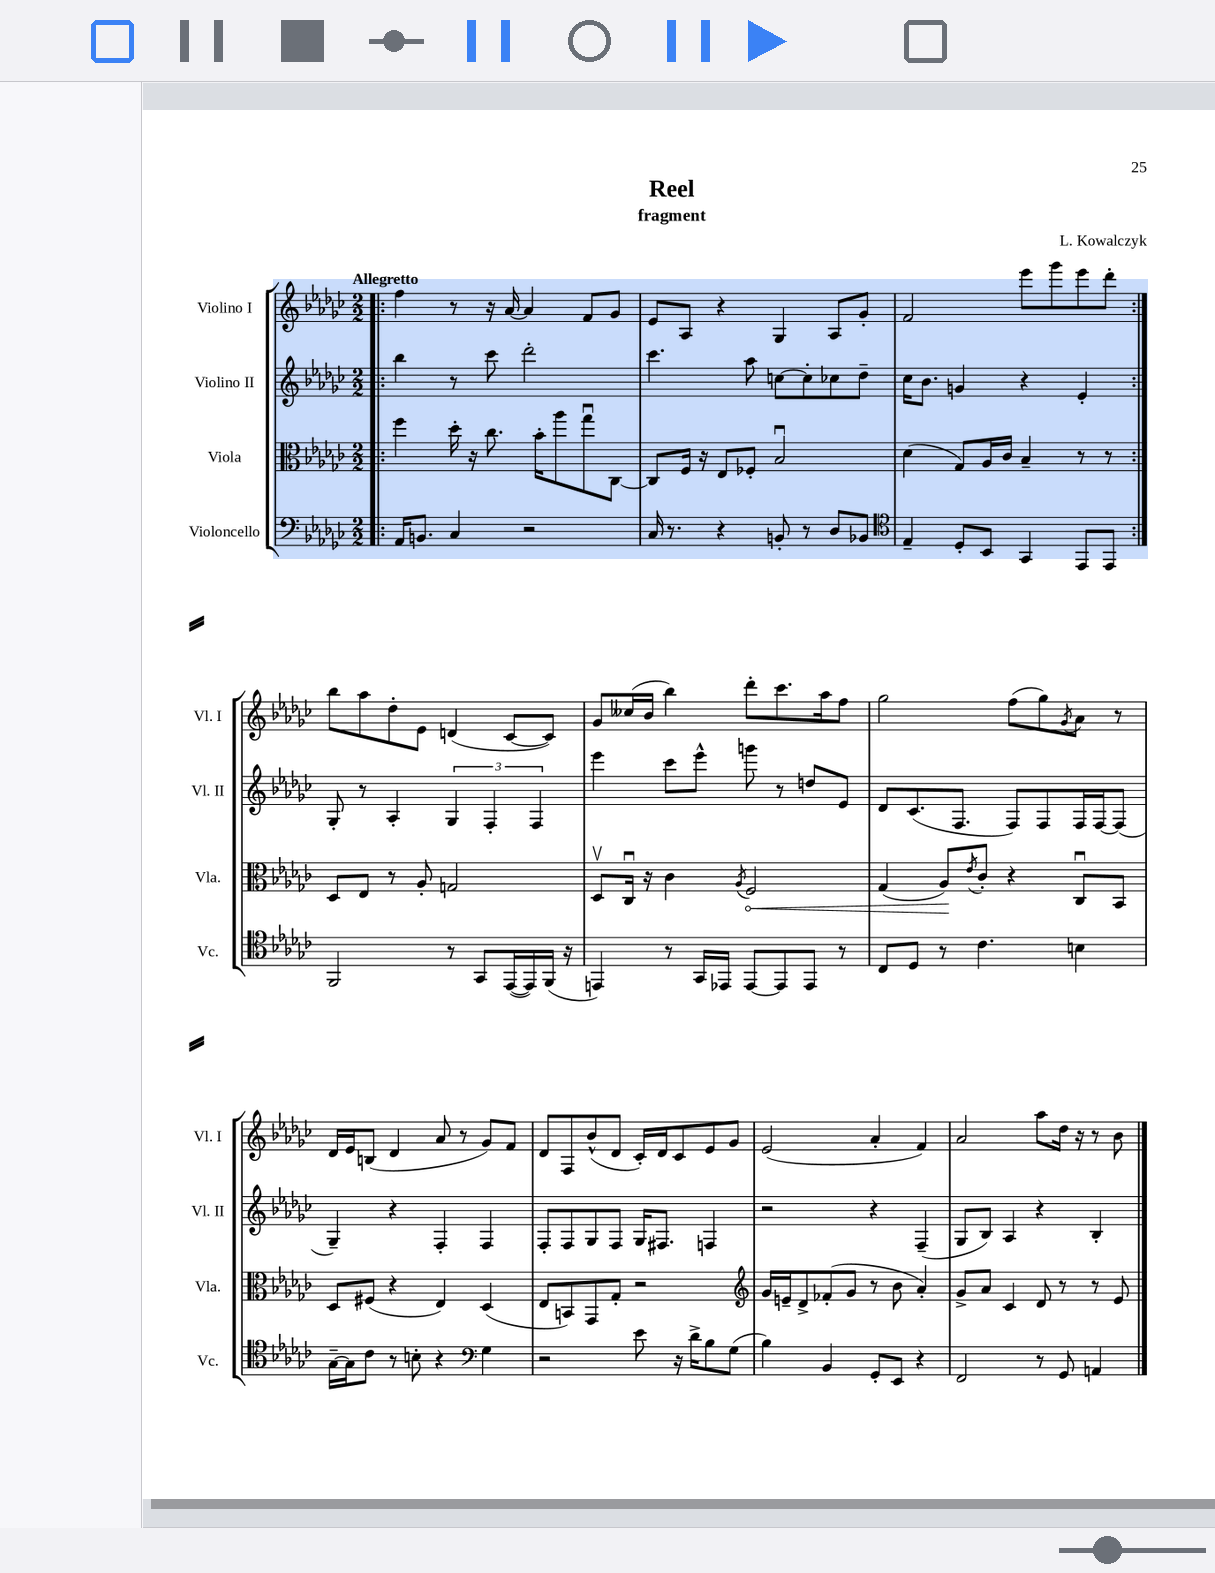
\header { title = "Reel" composer = "L. Kowalczyk" subtitle = "fragment" }
<<
\new StaffGroup <<
\new Staff = "s0" \with { instrumentName = "Violino I" shortInstrumentName = "Vl. I" } {
    \clef treble \key ges \major \numericTimeSignature \time 2/2 \tempo "Allegretto"
    \repeat volta 2 { \bar ".|:" f''4 r8 r16 aes'16~ aes'4 f'8 ges'8 |
    ees'8 aes8 r4 ges4 aes8 ges'8-. |
    f'2 ees'''8 ges'''8 ees'''8 des'''8-. | }
    bes''8 aes''8 des''8-. ees'8 d'4( ces'8~ ces'8) |
    ges'8 ceses''16( bes'16 bes''4) des'''8-. ces'''8. aes''16 f''8 |
    ges''2 f''8( ges''8) \acciaccatura { ges'8 } aes'8 r8 |
    des'16 ees'16 b8( des'4 aes'8 r8 ges'8) f'8 |
    des'8 f8 bes'8-^( des'8 ces'16-.) des'16 ces'8 ees'8 ges'8 |
    ees'2( aes'4-. f'4) |
    aes'2 aes''8 des''16 r16 r8 bes'8 \bar "|." |
}
\new Staff = "s1" \with { instrumentName = "Violino II" shortInstrumentName = "Vl. II" } {
    \clef treble \key ges \major \numericTimeSignature \time 2/2
    \repeat volta 2 { \bar ".|:" bes''4 r8 ces'''8 des'''2-. |
    ces'''4. aes''8 c''8~ c''8-. ces''8 des''8-- |
    ces''16 bes'8. g'4 r4 ees'4-. | }
    ges8-. r8 aes4-. \tuplet 3/2 { ges4 f4-. f4 } |
    ees'''4 ces'''8 ees'''8-^ g'''8 r8 d''8 ees'8 |
    des'8 ces'8.( f8. f8) f8 f16 f16~ f8( |
    ges4--) r4 f4-. f4 |
    f8-. f8 ges8 f8 ges16 fis8. f4 |
    r2 r4 f4--( |
    ges8 bes8) aes4 r4 bes4-. \bar "|." |
}
\new Staff = "s2" \with { instrumentName = "Viola" shortInstrumentName = "Vla." } {
    \clef alto \key ges \major \numericTimeSignature \time 2/2
    \repeat volta 2 { \bar ".|:" f''4 des''16-. r16 ces''8. bes'16-. aes''8 ges''8\downbow ces8~ |
    ces8 f16 r16 ees8 fes8-. bes2\downbow |
    des'4( ges8) aes16 ces'16 bes4-- r8 r8 | }
    des8 ees8 r8 aes8-. g2 |
    des8\upbow ces16\downbow r16 ces'4 \acciaccatura { aes8 } \once \override Hairpin.circled-tip = ##t f2\< |
    ges4( aes8\!) \acciaccatura { ees'8 } ces'8-. r4 ces8\downbow bes,8 |
    des8 fis8( r4 ees4) des4( |
    ees8 b,8) ges,8 ges8-. r2 |
    \clef treble ges'16 e'16-- des'8-> fes'8-.( ges'8 r8 bes'8 aes'4-.) |
    ges'8-> aes'8 ces'4 des'8 r8 r8 ees'8 \bar "|." |
}
\new Staff = "s3" \with { instrumentName = "Violoncello" shortInstrumentName = "Vc." } {
    \clef bass \key ges \major \numericTimeSignature \time 2/2
    \repeat volta 2 { \bar ".|:" aes,16 b,8. ces4 r2 |
    ces16 r8. r4 b,8-. r8 des8 bes,8 |
    \clef tenor ees4-- des8-. bes,8 ges,4 ees,8 ees,8 | }
    f,2 r8 ges,8 ees,16~( ees,16) f,16( r16 |
    e,4) r8 ges,16 ees,16 ees,8~ ees,8 ees,8 r8 |
    ces8 des8 r8 ces'4. b4 |
    ges16~-- ges16 ces'8 r8 b8-. r4 \clef bass ges4 |
    r2 ees'8 r16 des'16-> bes8 ges8( |
    bes4) bes,4 ges,8-. ees,8 r4 |
    f,2 r8 ges,8 a,4 \bar "|." |
}
>>
>>
\layout { \context { \Score \remove "Bar_number_engraver" } }
